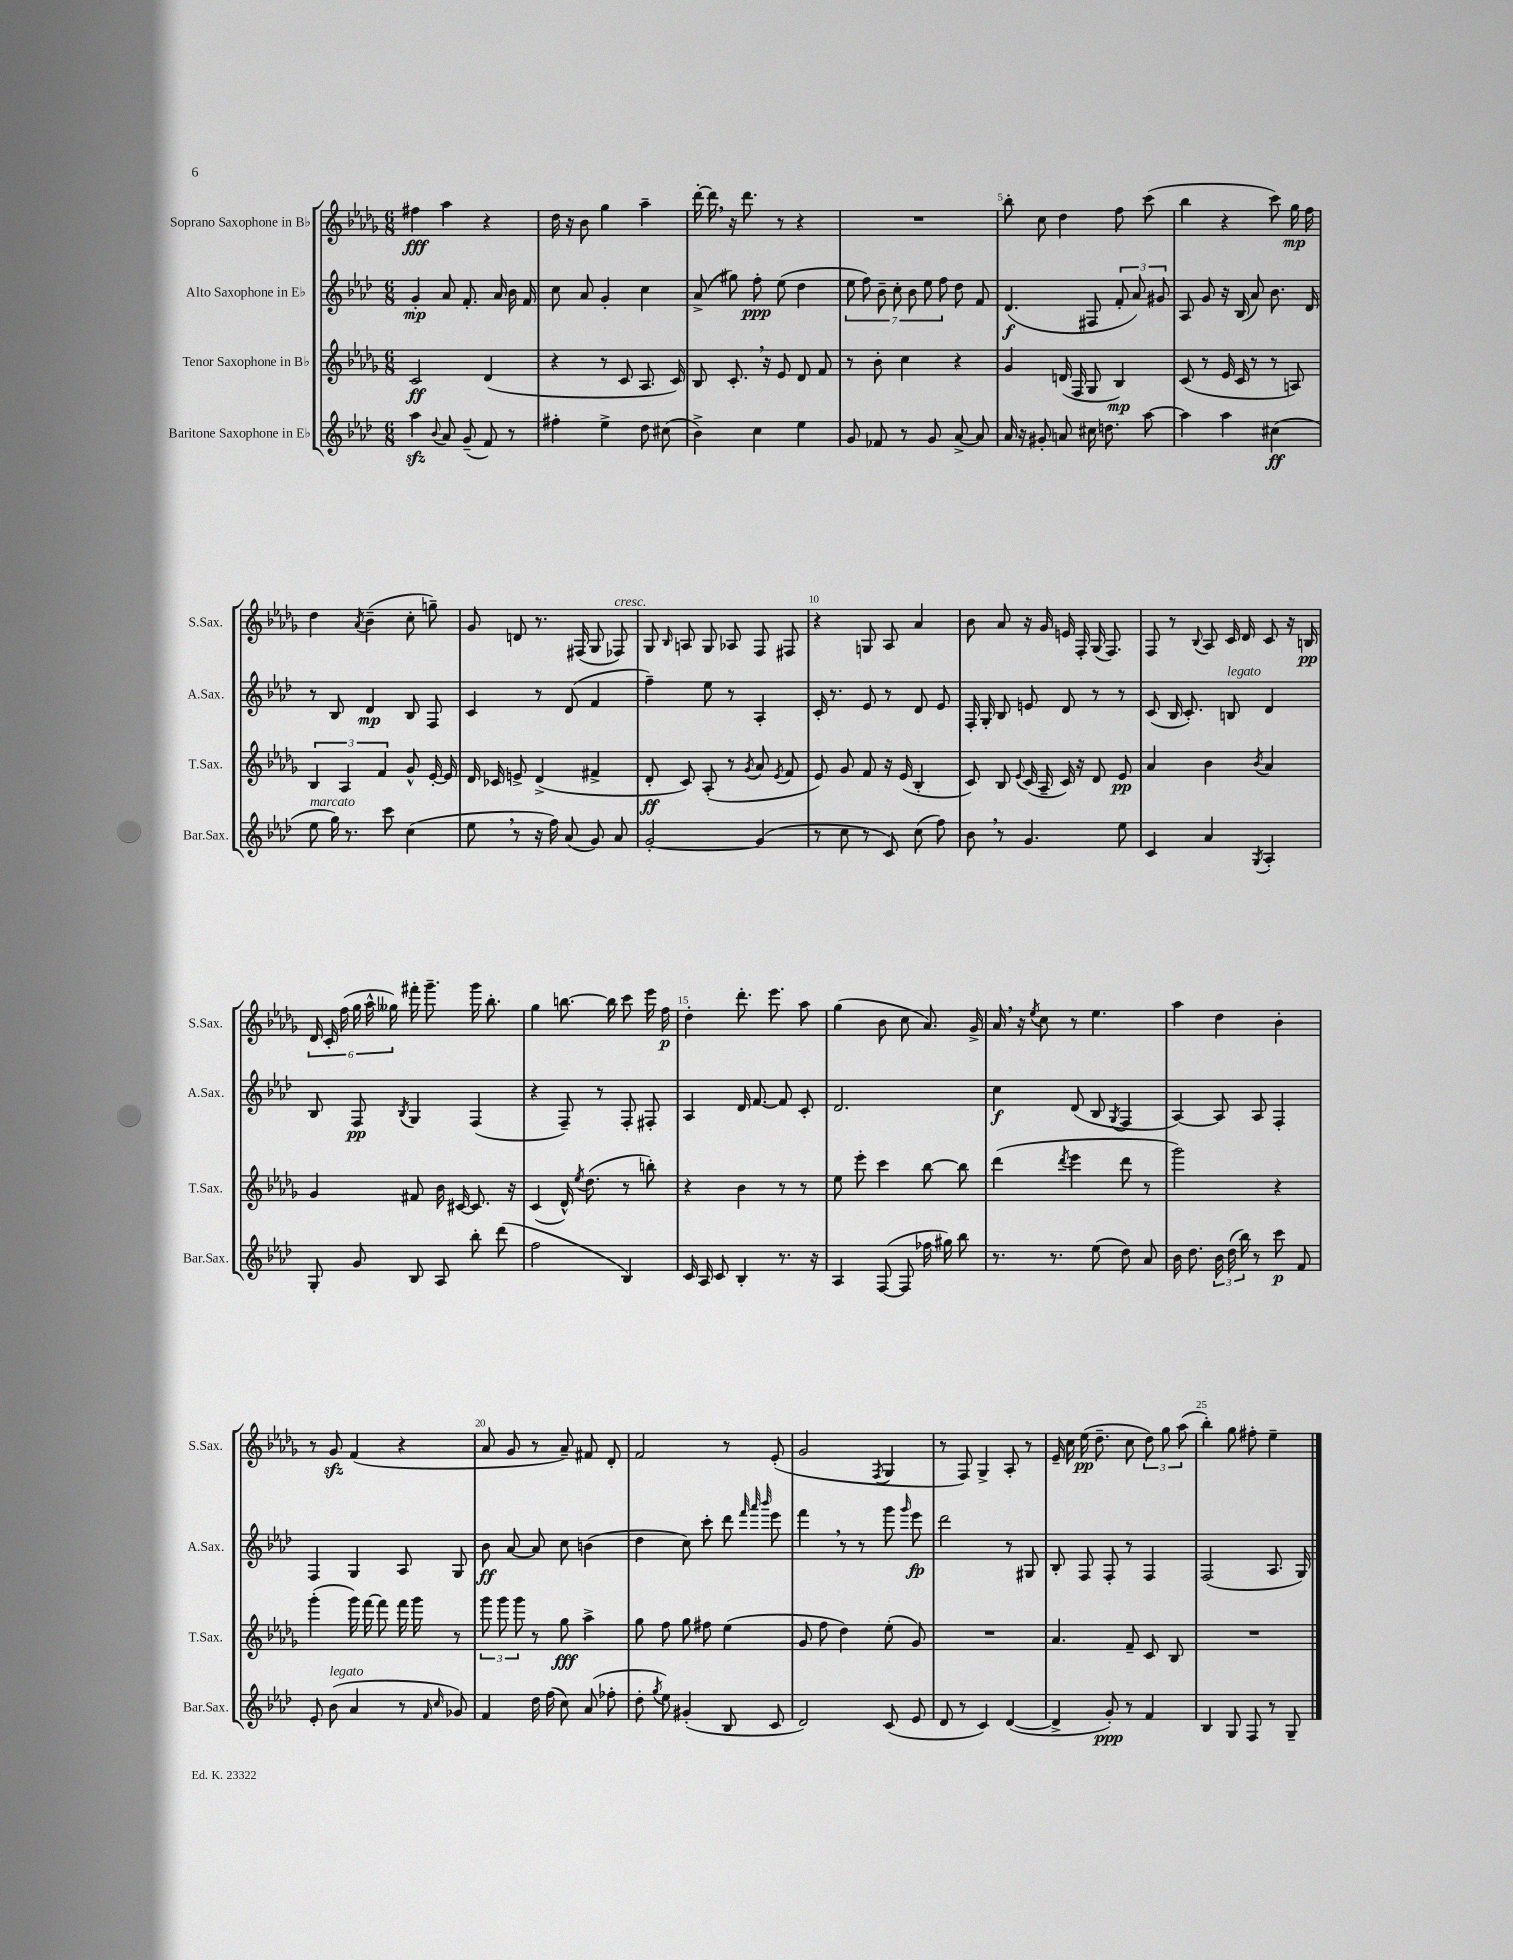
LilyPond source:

<<
\new StaffGroup <<
\new Staff = "s0" \with { instrumentName = "Soprano Saxophone in Bb" shortInstrumentName = "S.Sax." } {
    \clef treble \key des \major \numericTimeSignature \time 6/8
    \autoBeamOff fis''4\fff aes''4 r4 |
    des''16 r16 bes'8 ges''4 aes''4-- |
    des'''16~-. des'''16 \breathe r16 des'''8. r8 r4 |
    R2. |
    bes''8-. c''8 des''4 f''8 c'''8( |
    bes''4 r4 c'''8) ges''16\mp f''16 |
    des''4 \acciaccatura { aes'8 } bes'4--( c''8-. g''8--) |
    ges'8 d'8 r8. fis16( ges8 fes8^\markup { \italic "cresc." }) |
    ges8 \grace { bes16 } a8 ges8 aes8 f8 fis8 |
    r4 g8 aes8 aes'4 |
    bes'8 aes'8 r16 ges'16 e'16 f16-. ges16( f8.) |
    f8 r8 \appoggiatura { bes8 } aes8 c'16 des'16 c'8 r16 b16\pp |
    \tuplet 6/4 { des'16 c'16-. f''16( ges''16 aes''16-^ geses''16) } fis'''16-. ges'''8.-- ges'''16 bes''8.-. |
    ges''4 b''8.~ b''16 c'''8 ees'''16 f''16\p |
    des''4-. des'''8.-. ees'''8. aes''8 |
    ges''4( bes'8 c''8 aes'8.) ges'16-> |
    aes'16 \breathe r16 \acciaccatura { ees''8 } c''8 r8 ees''4. |
    aes''4 des''4 bes'4-. |
    r8 ges'8\sfz f'4( r4 |
    aes'8 ges'8 r8 aes'8--) fis'8 des'8-. |
    f'2 r8 ees'8-.( |
    ges'2 \acciaccatura { f8 } ges4 |
    r8 f8) ges4-> aes8-. r8 |
    ees'16-- c''16 ees''16\pp( des''8.-- c''8 \tuplet 3/2 { des''8) ges''8 aes''8( } |
    bes''4-.) ges''8 fis''8-. ees''4-- \bar "|." |
}
\new Staff = "s1" \with { instrumentName = "Alto Saxophone in Eb" shortInstrumentName = "A.Sax." } {
    \clef treble \key aes \major \numericTimeSignature \time 6/8
    \autoBeamOff g'4-.\mp aes'8 f'8.-. aes'16 bes'16 f'16 |
    c''8 aes'8 g'4-. c''4 |
    aes'8->( gis''8) f''8-.\ppp ees''8( des''4 |
    \tuplet 7/4 { ees''8 f''8) bes'8-- c''8-. bes'8 ees''8 f''8 } des''8 f'8 |
    des'4.\f( fis8 \tuplet 3/2 { f'8-. aes'8) gis'8 } |
    aes8 g'8 r16 bes16( aes'8) bes'8. des'16 |
    r8 bes8 des'4\mp bes8 f8 |
    c'4 r8 des'8( f'4 |
    f''4--) ees''8 r8 aes4-. |
    c'16-. r8. ees'8 r8 des'8 ees'8 |
    f16-. g16-. bes8 e'8 des'8 r8 r8 |
    c'8( bes16 c'8.-.) b8^\markup { \italic "legato" } des'4 |
    bes8 f8\pp \acciaccatura { bes8 } g4 f4( |
    r4 f8--) r8 f8-. fis8-. |
    aes4 des'16 f'8.~ f'8 c'8-. |
    des'2. |
    c''4\f des'8( bes8 \acciaccatura { g8 } f4 |
    aes4~) aes8 aes8 f4-. |
    f4 g4 aes8 g8 |
    bes'8\ff aes'8~ aes'8 c''8 b'4( |
    des''4 c''8) c'''8-. des'''8 \grace { f'''32 aes'''32 bes'''32 } ees'''8 |
    f'''4 \breathe r8 r8 g'''8 \grace { g'''16 } ees'''8\fp |
    des'''2 r8 gis8 |
    bes8-. f8 f8-. r8 f4 |
    f2( aes8. g16) \bar "|." |
}
\new Staff = "s2" \with { instrumentName = "Tenor Saxophone in Bb" shortInstrumentName = "T.Sax." } {
    \clef treble \key des \major \numericTimeSignature \time 6/8
    \autoBeamOff c'2\ff des'4( |
    r4 r8 c'8 aes8. c'16) |
    bes8 c'8.-. \breathe r16 ees'8 des'8 f'8 |
    r8 bes'8-. c''4 r4 |
    ges'4 d'16( f16 ges8 bes4\mp) |
    c'8( r8 ees'16 c'16 r8 r8 a8) |
    \tuplet 3/2 { bes4 aes4 f'4 } ges'8-^ ees'16~-. ees'16 |
    des'16 ces'16 e'8-> des'4->( fis'4-> |
    des'8-.\ff c'8) aes8-.( r8 \acciaccatura { ges'8 } aes'8 \acciaccatura { ees'8 } f'8 |
    ees'8) ges'8 f'8 r16 ees'16( bes4-. |
    c'8) bes8 \appoggiatura { ees'8 } c'16( aes16-- c'16) r16 des'8 ees'8\pp |
    aes'4 bes'4 \acciaccatura { bes'8 } aes'4 |
    ges'4 fis'8 bes'16 cis'16~ cis'8. r16 |
    c'4( des'16-^) \acciaccatura { ees''8 } des''8.( r8 b''8-.) |
    r4 bes'4 r8 r8 |
    ees''8 ees'''8-. c'''4 bes''8~ bes''8 |
    des'''4( \acciaccatura { des'''8 } ees'''4 des'''8 r8 |
    ges'''2) r4 |
    ges'''4-.( ges'''16) f'''16~ f'''8 f'''16 ges'''16 r8 |
    \tuplet 3/2 { ges'''8 ges'''8 ges'''8 } r8 ges''8\fff aes''4-> |
    ges''8 f''8 ges''8 fis''8 ees''4( |
    ges'8 f''8 des''4) ees''8-.( ges'8) |
    R2. |
    aes'4. f'8-- c'8 bes8 |
    R2. \bar "|." |
}
\new Staff = "s3" \with { instrumentName = "Baritone Saxophone in Eb" shortInstrumentName = "Bar.Sax." } {
    \clef treble \key aes \major \numericTimeSignature \time 6/8
    \autoBeamOff aes''4\sfz \appoggiatura { bes'8 } aes'8 g'8--( f'8) r8 |
    fis''4-. ees''4-> des''8 cis''8( |
    bes'4->) c''4 ees''4 |
    g'8 fes'8 r8 g'8 aes'8~-> aes'8 |
    aes'16 r16 gis'8-. a'8 cis''16 d''8. aes''8~ |
    aes''4 aes''4 cis''4\ff( |
    ees''8^\markup { \italic "marcato" } g''16) r8. c'''8 c''4( |
    ees''8 \breathe r8 r16 f''16) aes'8( g'8) aes'8 |
    g'2~-. g'4( |
    r8 c''8 r8 c'8) c''8( f''8) |
    bes'8 \breathe r8 g'4. ees''8 |
    c'4 aes'4 \acciaccatura { g8 } aes4-. |
    g8-. g'8 bes8 aes8 bes''8-. des'''8( |
    f''2 bes4) |
    c'16 aes16 c'8 bes4-. r8. r16 |
    aes4 f8~( f8 fes''16 gis''16) bes''8 |
    r8. r8. ees''8( des''8) aes'8 |
    bes'16 des''8. \tuplet 3/2 { bes'16 des''16( bes''16) } r8 c'''8\p f'8 |
    ees'8-. bes'8^\markup { \italic "legato" }( aes'4 r8 \grace { f'16 c''16 } ges'8) |
    f'4 des''16 f''16( c''8) aes'8( fes''8-. |
    des''8-. \acciaccatura { g''8 } ees''8) gis'4-.( bes8 c'8 |
    des'2) c'8( ees'8 |
    des'8 r8 c'4) des'4~( |
    des'4-> g'8-.\ppp) r8 f'4 |
    bes4 g8 f8 r8 g8-- \bar "|." |
}
>>
>>
\layout { \context { \Score \override BarNumber.break-visibility = ##(#f #t #t) barNumberVisibility = #(every-nth-bar-number-visible 5) } }
